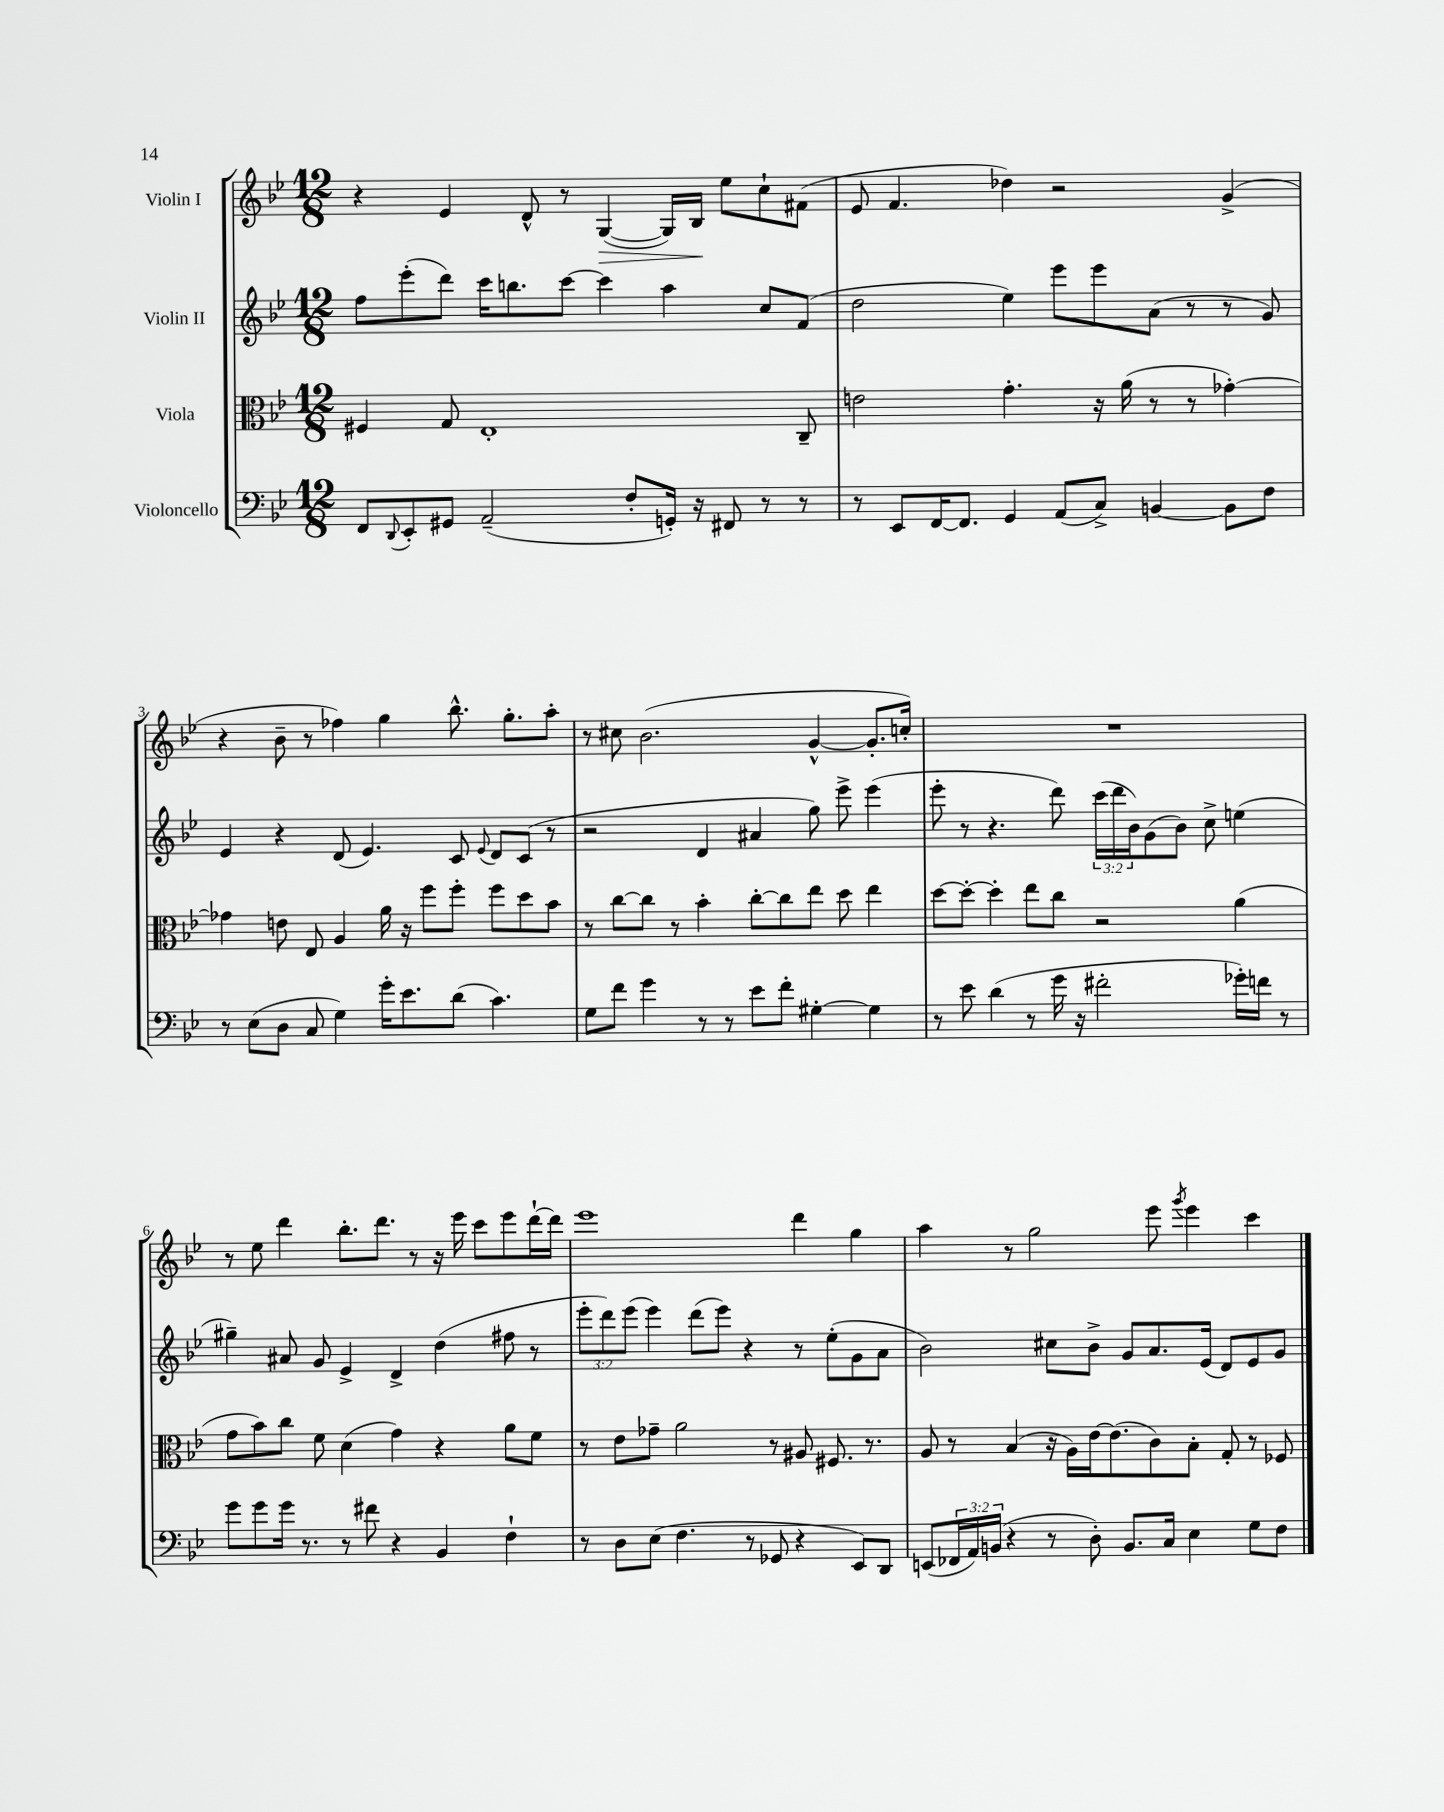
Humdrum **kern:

**kern	**kern	**kern	**kern	**dynam
*part4	*part3	*part2	*part1	*part1
*staff4	*staff3	*staff2	*staff1	*staff1
*I"Violoncello	*I"Viola	*I"Violin II	*I"Violin I	*
*clefF4	*clefC3	*clefG2	*clefG2	*
*k[b-e-]	*k[b-e-]	*k[b-e-]	*k[b-e-]	*
*M12/8	*M12/8	*M12/8	*M12/8	*
=1	=1	=1	=1	=1
8FF/L	4F#X/	8ff\L	4r	.
8qqDD/	.	.	.	.
8EE-'/	.	(8eee-'\	.	.
8GG#X/J	8G/	8ddd\J)	4e-/	.
(2AA~/	1E-'	16ccc\KL	.	.
.	.	8.bbn\	.	.
.	.	.	8d^^/	.
.	.	[8ccc\J	8r	.
!	!	!	!	!LO:HP:b
.	.	4ccc\]	([4G/	>
8F'/L	.	.	.	.
16GGn'/Jk)	.	4aa\	16G/LL])	.
16r	.	.	16B-/JJ	.
8FF#X/	.	.	8ee-\L	]
8r	.	8cc/L	8cc`\	.
8r	8C~/	(8f/J	(8f#X\J	.
=2	=2	=2	=2	=2
8r	2en\	2dd\	8e-/	.
8EE-/L	.	.	4.f/	.
[16FF/K	.	.	.	.
8.FF/J]	.	.	.	.
4GG/	4.g'\	4ee-\)	4dd-X\)	.
(8AA/L	.	8eee-\L	2r	.
8C^/J)	16r	8eee-\	.	.
.	(16a\	.	.	.
[4BBn/	8r	(8a\J	.	.
.	8r	8r	.	.
8BB\L]	[4g-X'\)	8r	(4g^/	.
8F\J	.	8g/)	.	.
!!LO:LB:g=z
=3	=3	=3	=3	=3
8r	4g-X\]	4e-/	4r	.
(8E-\L	.	.	.	.
8D\J	8en\	4r	8b-~\	.
8C/	8E-/	.	8r	.
4G\)	4A/	(8d/	4ff-X\)	.
.	.	4.e-/)	.	.
16g'\KL	16a\	.	4gg\	.
8.e-\	16r	.	.	.
.	8ff\L	.	.	.
(8d\J	8ff'\J	8c/	8.bb-^^\	.
.	.	8qqe-/	.	.
4.c\)	8ff\L	8d/L	.	.
.	.	.	8.gg'\L	.
.	8dd\	(8c/J	.	.
.	8b-\J	8r	8aa'\J	.
=4	=4	=4	=4	=4
8G\L	8r	2r	8r	.
8f\J	[8cc\L	.	8cc#X\	.
4g\	8cc\J]	.	(2.b-\	.
.	8r	.	.	.
8r	4b-'\	4d/	.	.
8r	.	.	.	.
8e-\L	[8cc'\L	4a#X/	.	.
8f'\J	8cc\]	.	.	.
[4G#X'\	8ee-\J	8gg\)	[4g^^/	.
.	8dd\	8eee-^\	.	.
4G#\]	4ee-\	(4eee-\	8.g'/L]	.
.	.	.	16ccn'/Jk)	.
=5	=5	=5	=5	=5
8r	[8dd\L	8eee-'\	1.r	.
8e-\	8dd'\J_	8r	.	.
(4d\	4dd'\]	4.r	.	.
8r	8ee-\L	.	.	.
16g\	8cc\J	8ddd\)	.	.
16r	.	.	.	.
2f#X'\	2r	(24ccc\LL	.	.
.	.	24ddd\	.	.
.	.	24b-\J)	.	.
.	.	(8g\	.	.
.	.	8b-\J)	.	.
.	.	8cc^\	.	.
16g-X'\LL)	(4a\	(4een\	.	.
16fn\JJ	.	.	.	.
8r	.	.	.	.
!!LO:LB:g=z
=6	=6	=6	=6	=6
8g\L	8g\L	4gg#X~\)	8r	.
8g\	8b-\)	.	8ee-\	.
16g\Jk	8cc\J	8a#X/	4ddd\	.
8.r	.	.	.	.
.	8f\	8g/	.	.
8r	(4d\	4e-^/	8.bb-'\L	.
8f#X\	.	.	.	.
.	.	.	8.ddd\J	.
4r	4g\)	4d^/	.	.
.	.	.	8r	.
4BB-/	4r	(4dd\	16r	.
.	.	.	16eee-\	.
.	.	.	8ccc\L	.
4F`\	8a\L	8ff#X\	8eee-\	.
.	8f\J	8r	[16ddd`\L	.
.	.	.	16ddd\JJ]	.
=7	=7	=7	=7	=7
8r	8r	12eee-'\L	1eee-	.
.	.	12ddd\)	.	.
8D\L	8e-\L	.	.	.
.	.	(12eee-\J	.	.
(8E-\J	8g-X~\J	4eee-\)	.	.
4.F\	2a\	.	.	.
.	.	(8ddd\L	.	.
.	.	8eee-\J)	.	.
8r	.	4r	.	.
8GG-X/	8r	.	.	.
4r	8A#X/	8r	4ddd\	.
.	8.F#X/	(8ee-'\L	.	.
8EE-/L)	.	8g\	4gg\	.
.	8.r	.	.	.
8DD/J	.	8a\J	.	.
=8	=8	=8	=8	=8
(8EEn/L	8A/	2b-\)	4aa\	.
24FF-X/L	8r	.	.	.
24AA/)	.	.	.	.
(24BBn/JJ	.	.	.	.
4r	(4B-/	.	8r	.
.	.	.	2gg\	.
8r	16r	8cc#X\L	.	.
.	16A\LL)	.	.	.
8D'\)	[16e-\J	8b-^\J	.	.
.	(8.e-\]	.	.	.
8.BB/L	.	8g/L	.	.
.	8c\)	8.a/	8eee-\	.
16C/Jk	.	.	.	.
.	.	.	8qggg/	.
4E-\	8B-'\J	.	4eee-\	.
.	.	(16e-/Jk	.	.
.	8G'/	8d/L)	.	.
8G\L	8r	8e-/	4ccc\	.
8F\J	8F-X/	8g/J	.	.
==	==	==	==	==
*-	*-	*-	*-	*-
